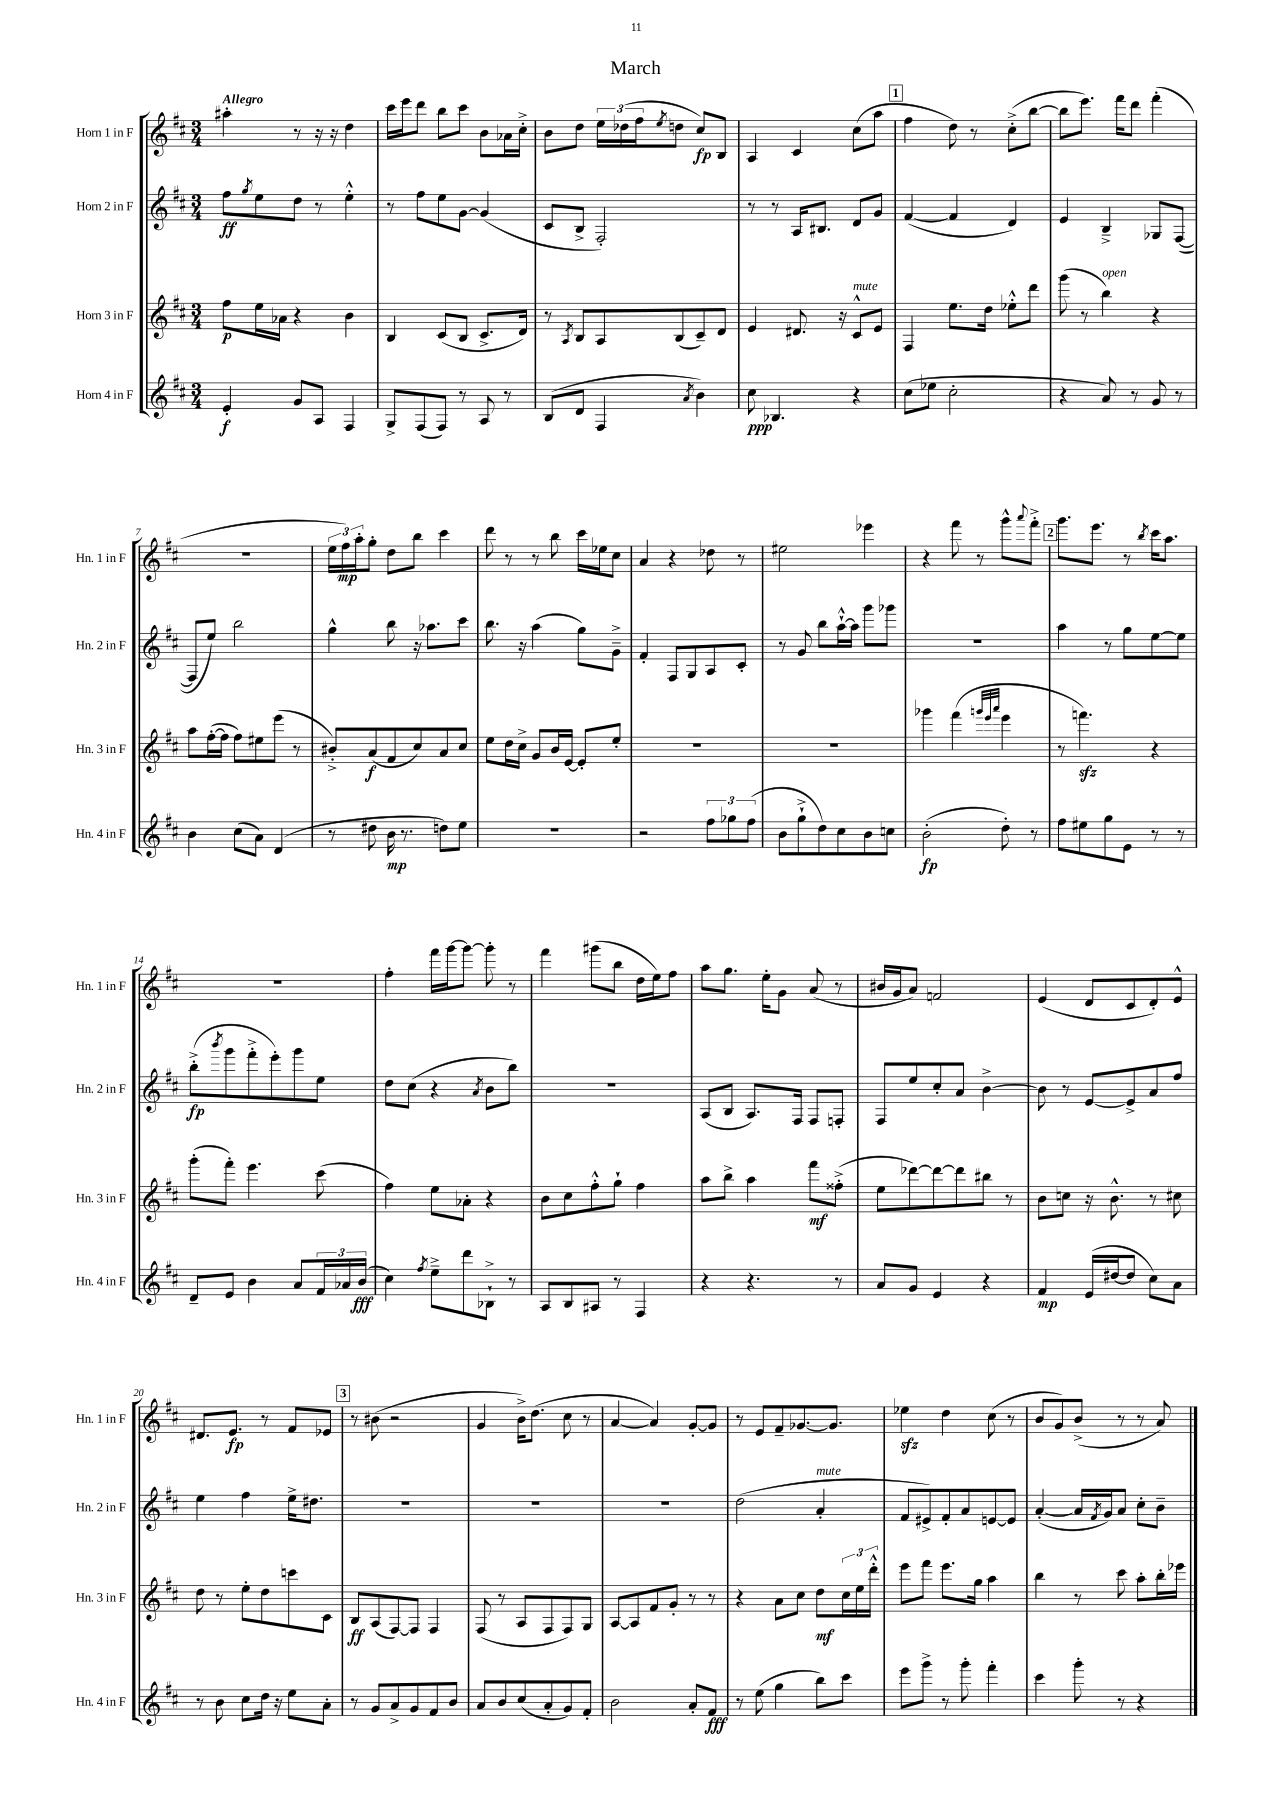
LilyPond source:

\header { title = "March" }
<<
\new StaffGroup <<
\new Staff = "s0" \with { instrumentName = "Horn 1 in F" shortInstrumentName = "Hn. 1 in F" } {
    \clef treble \key d \major \numericTimeSignature \time 3/4 \tempo "Allegro"
    ais''4-. r8 r16 r16 d''4 |
    cis'''16 e'''16 d'''8 b''8 cis'''8 b'8 aes'16 cis''16-.-> |
    b'8 d''8 \tuplet 3/2 { e''16 des''16( fis''16 } \acciaccatura { e''8 } d''8 cis''8\fp) b8 |
    a4 cis'4 cis''8( a''8 |
    \mark \markup { \box "1" } fis''4 d''8) r8 cis''8-.->( b''8~ |
    b''8 e'''8.) fis'''16 d'''8 fis'''4-.( |
    R2. |
    \tuplet 3/2 { e''16 fis''16\mp) a''16-. } g''8-. d''8 b''8 cis'''4 |
    d'''8 r8 r8 b''8 cis'''16 ees''16 cis''8 |
    a'4 r4 des''8 r8 |
    eis''2 ees'''4 |
    r4 fis'''8 r8 g'''8-^ \appoggiatura { a'''8 } fis'''8-.-> |
    \mark \markup { \box "2" } g'''8. e'''8. r8 \acciaccatura { b''8 } cis'''16 a''8. |
    R2. |
    fis''4-. fis'''16 g'''16~ g'''8~ g'''8-. r8 |
    fis'''4 gis'''8( b''8 d''16 e''16) fis''8 |
    a''8 g''8. e''16-. g'8 a'8( r8 |
    bis'16 g'16 a'8) f'2 |
    e'4( d'8 cis'8 d'8-.) e'8-^ |
    dis'8. e'8.\fp r8 fis'8 ees'8 |
    \mark \markup { \box "3" } r8 bis'8( r2 |
    g'4 b'16->) d''8.( cis''8 r8 |
    a'4~ a'4) g'8~-. g'8 |
    r8 e'8 fis'8-- ges'8.~ ges'8. |
    ees''4\sfz d''4 cis''8( r8 |
    b'8 g'8) b'8->( r8 r8 a'8) \bar "|." |
}
\new Staff = "s1" \with { instrumentName = "Horn 2 in F" shortInstrumentName = "Hn. 2 in F" } {
    \clef treble \key d \major \numericTimeSignature \time 3/4
    fis''8\ff \acciaccatura { g''8 } e''8 d''8 r8 e''4-.-^ |
    r8 fis''8 e''8 g'8~ g'4( |
    cis'8 b8-> fis2-.) |
    r8 r8 a16 bis8. d'8 g'8 |
    \mark \markup { \box "1" } fis'4~( fis'4 d'4) |
    e'4 b4---> ges8 fis8~( |
    fis8 e''8) b''2 |
    g''4-^ b''8 r16 aes''8. cis'''8 |
    b''8. r16 a''4( g''8) g'8---> |
    fis'4-. fis8 g8 a8 cis'8-. |
    r8 g'8 b''8 a''16~-!-^ a''16 g'''8 ges'''8 |
    R2. |
    \mark \markup { \box "2" } a''4 r8 g''8 e''8~ e''8 |
    b''8-.->\fp( \acciaccatura { b'''8 } g'''8 fis'''8-.-> e'''8-.) g'''8 e''8 |
    d''8 cis''8( r4 \acciaccatura { a'8 } b'8 b''8) |
    R2. |
    a8( b8 a8.) fis16 fis8 f8-. |
    fis8 e''8 cis''8-. a'8 b'4~-> |
    b'8 r8 e'8~ e'8-> a'8 fis''8 |
    e''4 fis''4 e''16-> dis''8. |
    \mark \markup { \box "3" } R2. |
    R2. |
    R2. |
    d''2( a'4-.^\markup { \italic "mute" } |
    fis'8 eis'8->) fis'8-. a'8 e'8~ e'8 |
    a'4~-.( a'16 \acciaccatura { fis'8 } g'16) a'8 cis''8-. b'8-- \bar "|." |
}
\new Staff = "s2" \with { instrumentName = "Horn 3 in F" shortInstrumentName = "Hn. 3 in F" } {
    \clef treble \key d \major \numericTimeSignature \time 3/4
    fis''8\p e''16 aes'16 r4 b'4 |
    b4 cis'8( b8 cis'8.-> d'16) |
    r8 \acciaccatura { a8 } b8 a8 b8( cis'8--) d'8 |
    e'4 dis'8. r16 cis'8-^^\markup { \italic "mute" } e'8 |
    \mark \markup { \box "1" } fis4 e''8. d''16 ees''8-.-^ d'''8 |
    g'''8( r8 b''4^\markup { \italic "open" }) r4 |
    a''8 fis''16~-.( fis''16 fis''8) eis''8 e'''8( r8 |
    bis'8-.->) a'8\f( fis'8 cis''8) a'8 cis''8 |
    e''8 d''16 cis''16-> g'8 b'16 e'16~ e'8-. e''8-. |
    R2. |
    R2. |
    ges'''4 fis'''4( \grace { g'''32 e'''32 a'''32 } e'''4 |
    \mark \markup { \box "2" } r8 f'''4.\sfz) r4 |
    g'''8-.( fis'''8-.) e'''4. cis'''8( |
    fis''4) e''8 aes'8-. r4 |
    b'8 cis''8 fis''8-.-^ g''8-! fis''4 |
    a''8 b''8-> a''4 fis'''8\mf fisis''8-.->( |
    e''8 des'''8~) des'''8~ des'''8 bis''8 r8 |
    b'8 c''8 r16 b'8.-^ r8 cis''8 |
    d''8 r8 e''8-. d''8 c'''8 cis'8 |
    \mark \markup { \box "3" } b8\ff a8( fis8~) fis8 fis4 |
    fis8( r8 a8 fis8 fis8) g8 |
    a8~ a8 fis'8 g'8-. r8 r8 |
    r4 a'8 cis''8 d''8\mf \tuplet 3/2 { cis''16 e''16 d'''16-.-^ } |
    e'''8 fis'''8 e'''8. g''16 a''4 |
    b''4 r8 cis'''8 a''8-. b''16-. ees'''16 \bar "|." |
}
\new Staff = "s3" \with { instrumentName = "Horn 4 in F" shortInstrumentName = "Hn. 4 in F" } {
    \clef treble \key d \major \numericTimeSignature \time 3/4
    e'4-.\f g'8 a8 fis4 |
    g8-> fis8( fis8) r8 a8 r8 |
    b8( d'8 fis4 \acciaccatura { a'8 } b'4) |
    cis''8\ppp bes4. r4 |
    \mark \markup { \box "1" } cis''8( ees''8 cis''2-. |
    r4 a'8) r8 g'8 r8 |
    b'4 cis''8( a'8) d'4( |
    r8 dis''8 b'16\mp r8. d''8) e''8 |
    R2. |
    r2 \tuplet 3/2 { fis''8 ges''8 fis''8( } |
    b'8 g''8-!-> d''8) cis''8 b'8 c''8 |
    b'2-.\fp( d''8-.) r8 |
    \mark \markup { \box "2" } fis''8 eis''8 g''8 e'8 r8 r8 |
    d'8-- e'8 b'4 a'8 \tuplet 3/2 { fis'16 aes'16 b'16\fff( } |
    cis''4) \acciaccatura { fis''8 } e''8---> d'''8 bes8-!-> r8 |
    a8 b8 ais8 r8 fis4 |
    r4 r4. r8 |
    a'8 g'8 e'4 r4 |
    fis'4\mp e'16( dis''16~ dis''8 cis''8) a'8 |
    r8 b'8 cis''8 d''16 r16 e''8 a'8-. |
    \mark \markup { \box "3" } r8 g'8 a'8-> g'8 fis'8 b'8 |
    a'8 b'8 cis''8( a'8-. g'8) fis'8-. |
    b'2 a'8-. fis'8\fff |
    r8 e''8( g''4 b''8) cis'''8 |
    e'''8 g'''8-> r8 g'''8-. fis'''4-. |
    cis'''4 g'''8-. r8 r4 \bar "|." |
}
>>
>>
